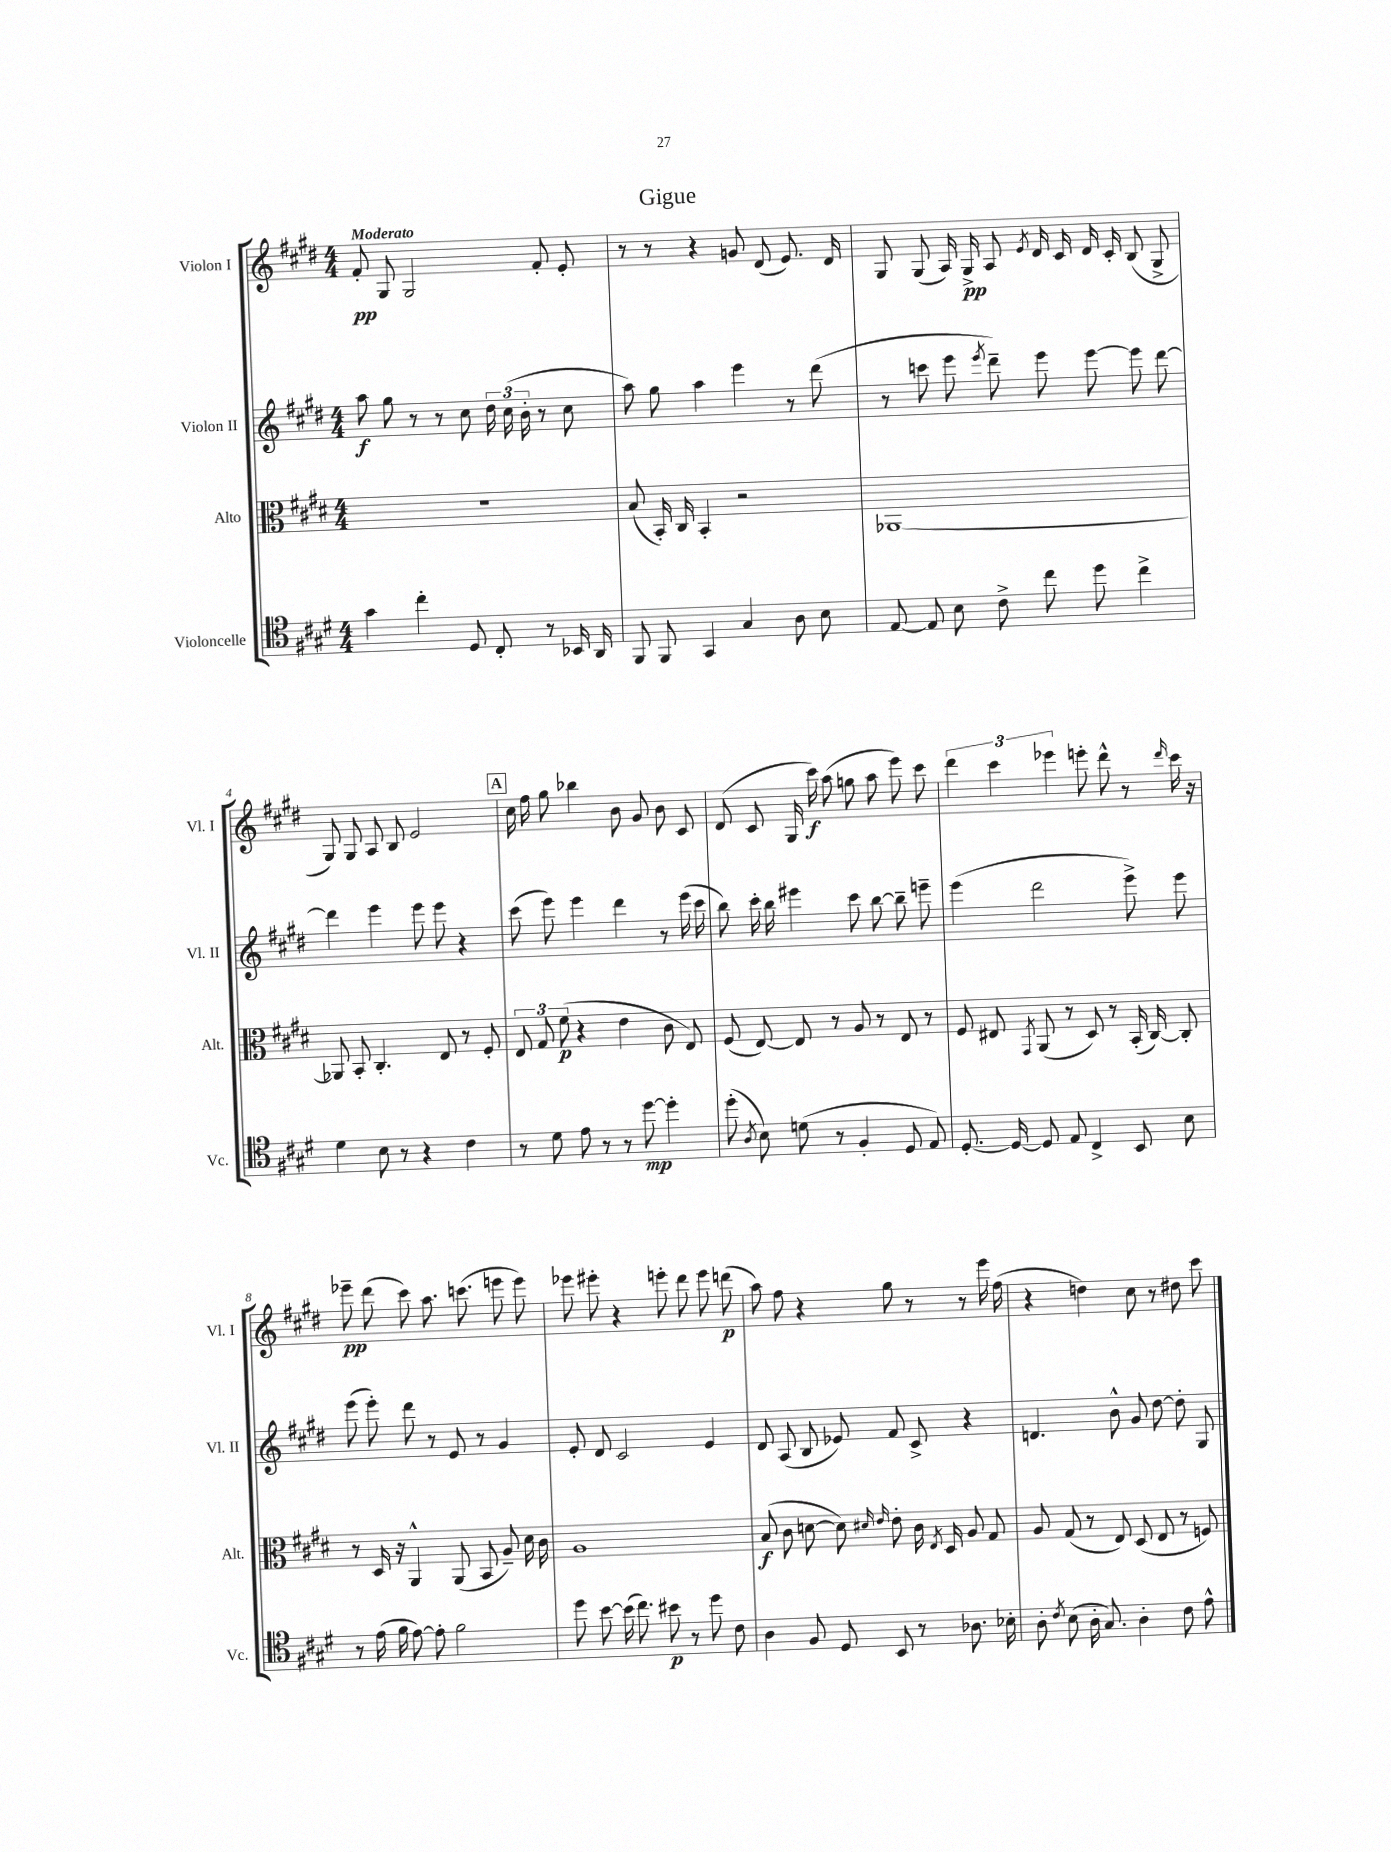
\header { title = "Gigue" }
<<
\new StaffGroup <<
\new Staff = "s0" \with { instrumentName = "Violon I" shortInstrumentName = "Vl. I" } {
    \clef treble \key e \major \numericTimeSignature \time 4/4 \tempo "Moderato"
    \autoBeamOff fis'8-.\pp gis8 gis2 fis'8-. e'8-. |
    r8 r8 r4 g'8 dis'8( e'8.) dis'16 |
    gis8 gis8( a16) gis16->\pp a8 \acciaccatura { e'8 } dis'16 cis'16 dis'16 cis'16-. b8( gis8-> |
    gis8) gis8 a8 b8 e'2 |
    \mark \markup { \box "A" } cis''16 fis''16 gis''8 bes''4 b'8 gis'8 b'8 cis'8 |
    dis'8( cis'8 gis16 cis'''16\f) a''8( g''8 a''8 e'''8) cis'''8 |
    \tuplet 3/2 { dis'''4 cis'''4 ees'''4 } e'''8-. dis'''8-^ r8 \grace { dis'''16 } cis'''16 r16 |
    ees'''8--\pp dis'''8( cis'''8) a''8. c'''8.( e'''8 e'''8) |
    ees'''8 eis'''8-. r4 e'''8-. dis'''8 e'''8 d'''8\p( |
    a''8) fis''8 r4 gis''8 r8 r8 e'''16 fis''16( |
    r4 d''4) cis''8 r8 dis''8 cis'''8 \bar "|." |
}
\new Staff = "s1" \with { instrumentName = "Violon II" shortInstrumentName = "Vl. II" } {
    \clef treble \key e \major \numericTimeSignature \time 4/4
    \autoBeamOff a''8\f gis''8 r8 r8 cis''8 \tuplet 3/2 { dis''16 cis''16( b'16-. } r8 cis''8 |
    a''8) gis''8 a''4 e'''4 r8 dis'''8( |
    r8 c'''8 e'''8 \acciaccatura { e'''8 } dis'''8--) e'''8 e'''8~ e'''8 dis'''8~ |
    dis'''4 e'''4 e'''8 e'''8 r4 |
    \mark \markup { \box "A" } cis'''8( e'''8) e'''4 dis'''4 r8 e'''16( cis'''16 |
    b''8) cis'''16-. b''16 eis'''4 cis'''8 b''8~ b''8-- e'''8-- |
    e'''4( dis'''2 e'''8->) e'''8 |
    e'''8( e'''8-.) dis'''8 r8 e'8 r8 gis'4 |
    e'8-. dis'8 cis'2 e'4 |
    dis'8 a8( b8 ees'8) fis'8 cis'8-> r4 |
    d'4. b'8-^ gis'8 dis''8~ dis''8-. gis8 \bar "|." |
}
\new Staff = "s2" \with { instrumentName = "Alto" shortInstrumentName = "Alt." } {
    \clef alto \key e \major \numericTimeSignature \time 4/4
    \autoBeamOff R1 |
    b8( b,16-.) cis16 b,4-. r2 |
    aes,1~ |
    aes,8 b,8-. cis4.-. e8 r8 fis8-. |
    \mark \markup { \box "A" } \tuplet 3/2 { e8 gis8 fis'8\p( } r4 e'4 cis'8 e8) |
    fis8( e8~) e8 r8 a8 r8 e8 r8 |
    fis8 eis8 \acciaccatura { gis,8 } a,8( r8 dis8) r8 b,16-.( cis16~) cis8-. |
    r8 dis16 r16 a,4-^ a,8( b,8 a8--) dis'16 cis'16 |
    a1 |
    b8\f( cis'8 d'8~ d'8) \grace { dis'16 e'16 } e'8-. cis'16 \acciaccatura { e8 } dis16 a8 gis8 |
    a8 gis8( r8 e8) dis8( e8 r8 f8) \bar "|." |
}
\new Staff = "s3" \with { instrumentName = "Violoncelle" shortInstrumentName = "Vc." } {
    \clef tenor \key e \major \numericTimeSignature \time 4/4
    \autoBeamOff gis'4 cis''4-. dis8 cis8-. r8 bes,16 a,16 |
    fis,8 fis,8 gis,4 gis4 a8 b8 |
    e8~ e8 b8 cis'8-> cis''8 dis''8 cis''4-> |
    dis'4 b8 r8 r4 cis'4 |
    \mark \markup { \box "A" } r8 dis'8 e'8 r8 r8 dis''8~\mp dis''4-. |
    dis''8-.( \acciaccatura { a8 } b8) d'8( r8 fis4-. dis8 e8) |
    dis8.~-. dis16~ dis8 e8 cis4-> b,8 b8 |
    r8 e'16( fis'16 e'8~) e'8-. fis'2 |
    dis''8 b'8~ b'16( cis''8.) bis'8\p r8 dis''8 cis'8 |
    a4 fis8 dis8 b,8 r8 aes8. bes16-. |
    a8-. \acciaccatura { cis'8 } b8( a16-. gis8.) a4-. cis'8 e'8-^ \bar "|." |
}
>>
>>
